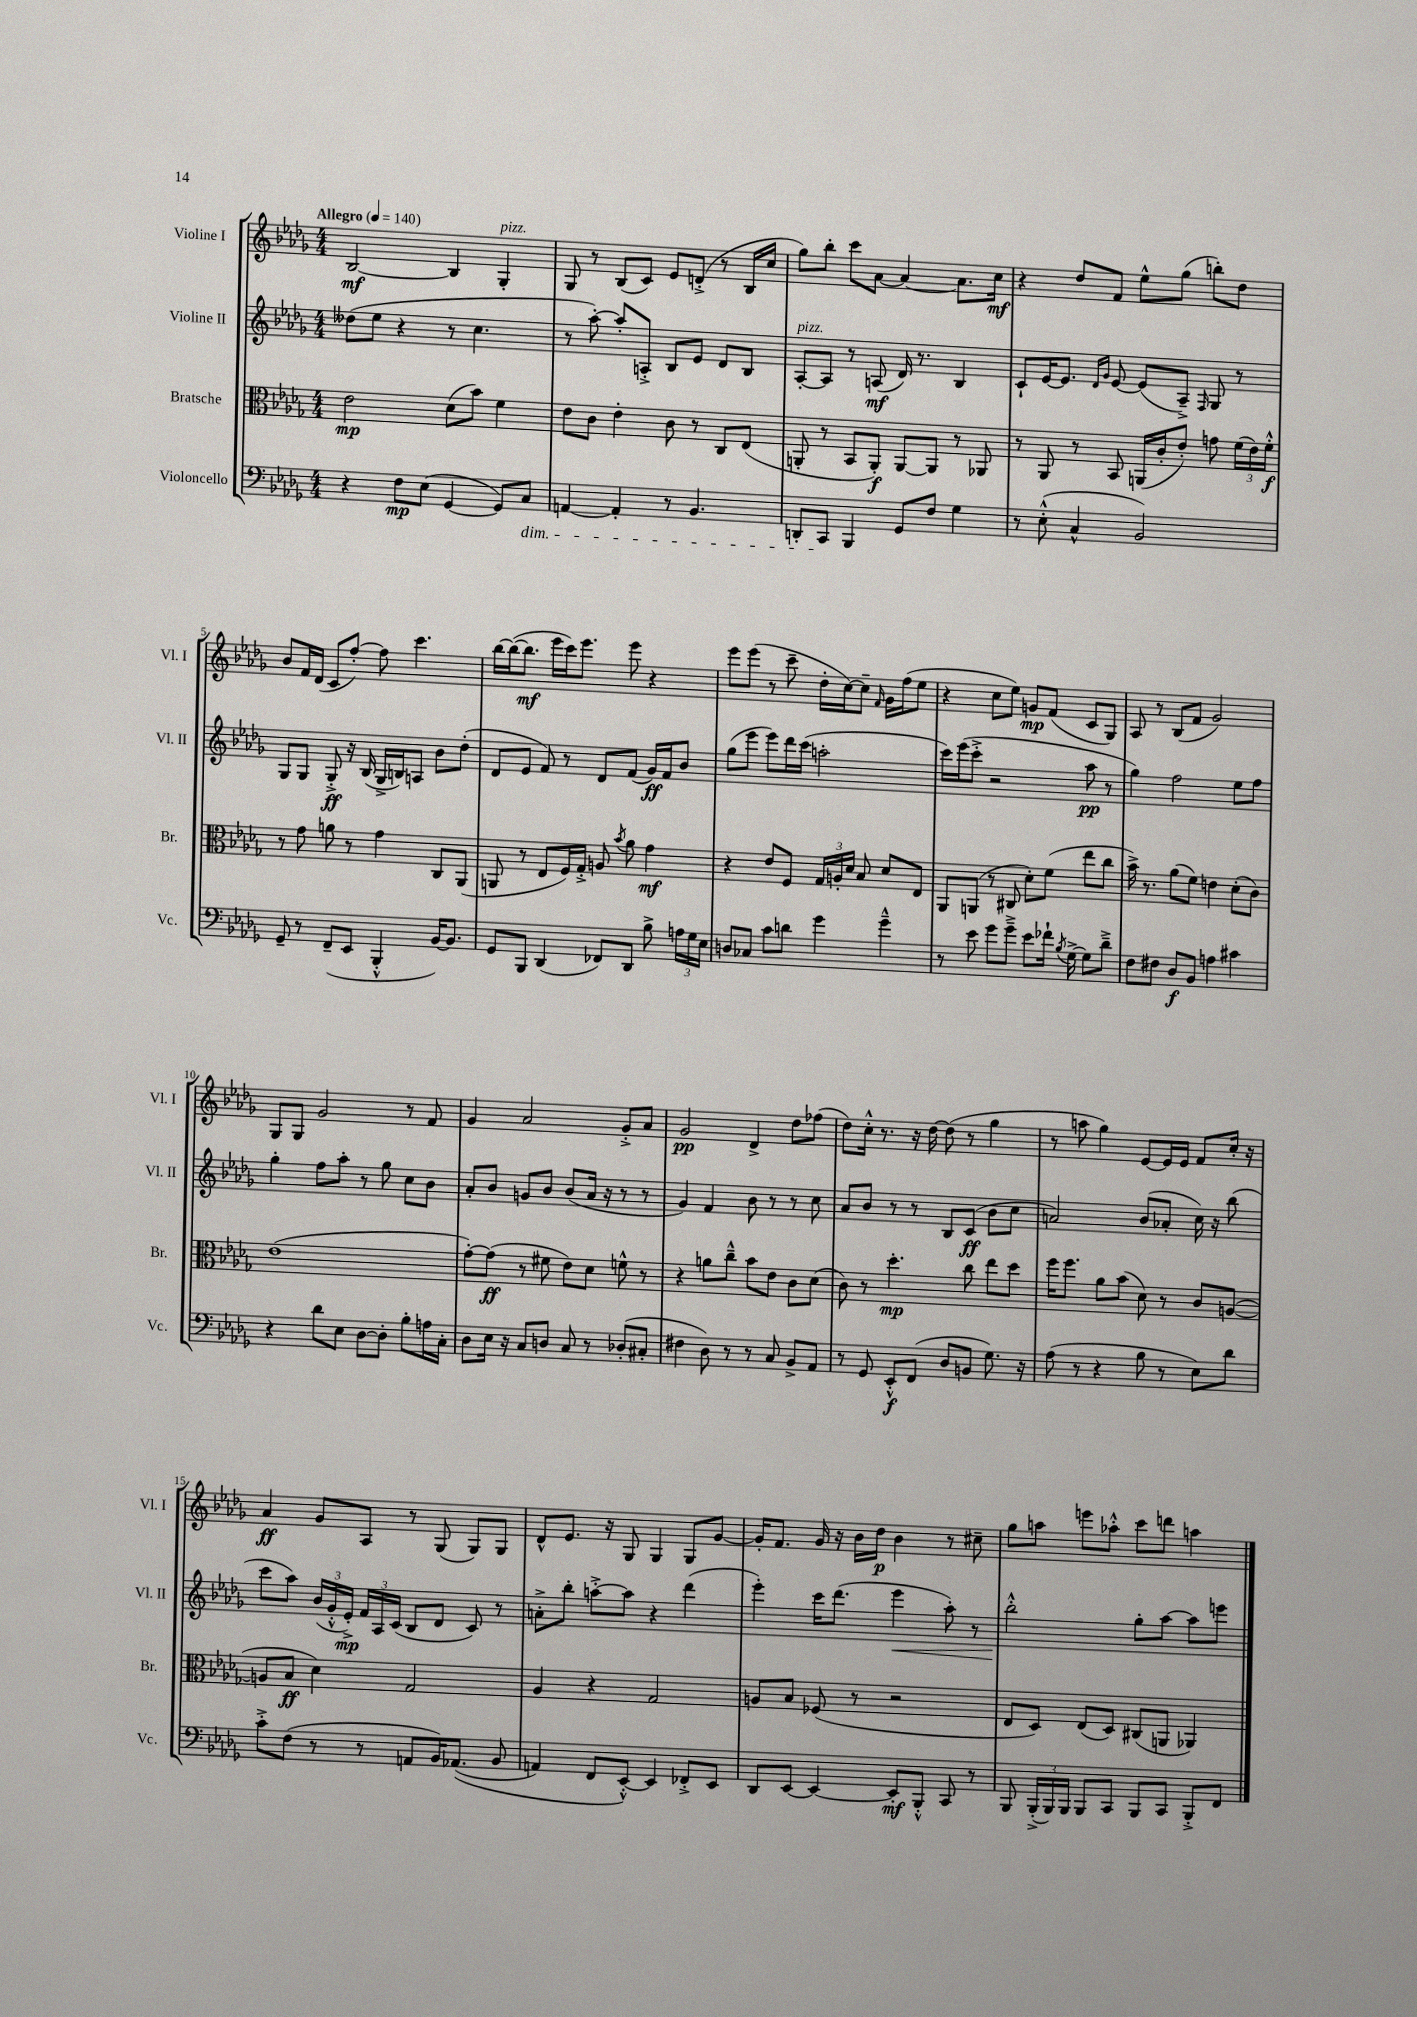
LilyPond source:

<<
\new StaffGroup <<
\new Staff = "s0" \with { instrumentName = "Violine I" shortInstrumentName = "Vl. I" } {
    \clef treble \key des \major \numericTimeSignature \time 4/4 \tempo "Allegro" 4 = 140
    \autoBeamOff bes2~\mf bes4 ges4-.^\markup { \italic "pizz." } |
    ges8 r8 bes8[( c'8]) ees'8[ d'8]-.->( r8 bes16[ c''16] |
    ges''8[) bes''8]-. c'''8[ aes'8]~ aes'4~ aes'8.[ c''16]\mf |
    r4 des''8[ f'8] ees''8[-^ ges''8]( b''8[-.) des''8] |
    bes'8[ f'16 des'16]( c'8[ f''8]~-.) f''8 c'''4. |
    bes''16[~ bes''16~( bes''8.]\mf ees'''16[ c'''16) ees'''8.] ees'''8 r4 |
    ees'''8[ ees'''8]( r8 c'''8-- des''16[-. c''16~) c''8]-- \grace { f'16 } ges'16[ f''16( ees''8] |
    r4 c''8[ ees''8]) g'8[\mp f'8]( c'8[ ges8]) |
    aes8 r8 bes8[( f'8] ges'2) |
    ges8[ ges8] ges'2 r8 f'8 |
    ges'4 aes'2 ges'8[-.-> aes'8] |
    ges'2\pp des'4-> des''8[ fes''8]( |
    des''8[) c''16]-.-^ r8. r16 des''16~ des''8( r8 ges''4 |
    r8 a''8 ges''4) ees'8[~ ees'16 ees'16] f'8[ c''16]-. r16 |
    aes'4\ff ges'8[ aes8] r8 ges8( ges8[) ges8] |
    des'8[-^ ees'8.] r16 ges8 ges4 ges8[ ges'8]~ |
    ges'16[-. f'8.] ges'16 r16 bes'16[ des''16]\p bes'4 r8 cis''8-- |
    ges''8[ a''8] e'''8[ aes''8]-.-^ c'''8[ d'''8] a''4 \bar "|." |
}
\new Staff = "s1" \with { instrumentName = "Violine II" shortInstrumentName = "Vl. II" } {
    \clef treble \key des \major \numericTimeSignature \time 4/4
    \autoBeamOff deses''8[( ees''8] r4 r8 c''4. |
    r8 aes''8~-.) aes''8[-. a8]-.-> bes8[ ees'8] des'8[ bes8] |
    aes8[~-.^\markup { \italic "pizz." } aes8] r8 a8\mf( des'16) r8. bes4 |
    c'8[-! ees'16~ ees'8.] \grace { des'16[ ges'16] } ees'8~ ees'8[( aes8]--->) \grace { f16 } ges8 r8 |
    ges8[ ges8] ges8-.->\ff r16 bes16( ges16[-> b16) a8] bes'8[ des''8]-.( |
    des'8[ ees'8] f'8) r8 des'8[ f'8]( ges'16[\ff) f'16 bes'8] |
    ges''8[( ees'''8] ees'''8[) des'''16 c'''16]( a''2-. |
    c'''16[) ees'''16( c'''8]-.-> r2 aes''8\pp r8 |
    ges''4) f''2 ees''8[ f''8] |
    ges''4-. f''8[ aes''8]-. r8 ges''8 c''8[ bes'8] |
    aes'8[-. bes'8] g'8[ bes'8] bes'8[( aes'16] r16 r8 r8 |
    ges'4) f'4 bes'8 r8 r8 c''8 |
    aes'8[ bes'8] r8 r8 bes8[ c'8]\ff( bes'8[ c''8] |
    a'2) bes'8[( aes'8]-. c''16) r16 bes''8( |
    c'''8[ aes''8]) \tuplet 3/2 { bes'16[( ges'16-.-^ ees'16]-.->\mp) } \tuplet 3/2 { f'16[ aes16 c'16]( } bes8[ des'8] c'8) r8 |
    a'8[-.-> bes''8]-. a''8[~-.-> a''8] r4 des'''4( |
    ees'''4-.) c'''16[ des'''8.]( ees'''4\< aes''8-.) r8 |
    bes''2-.-^\! ges''8[-. aes''8]~ aes''8[ e'''8] \bar "|." |
}
\new Staff = "s2" \with { instrumentName = "Bratsche" shortInstrumentName = "Br." } {
    \clef alto \key des \major \numericTimeSignature \time 4/4
    \autoBeamOff ees'2\mp des'8[( bes'8]) f'4 |
    ees'8[ c'8] ees'4-. c'8 r8 c8[ ees8]( |
    a,8-. r8 bes,8[ a,8]-.\f) a,8[~ a,8] r8 aes,8 |
    r8 aes,8 r8 bes,8 a,16[( c'16-. ees'8]-.) g'8 \tuplet 3/2 { f'16[( ees'16) f'16]-.-^\f } |
    r8 ges'8 a'8 r8 ges'4 c8[ aes,8]( |
    a,8 r8 ees8[ f16) ges16]-.-> a8 \acciaccatura { bes'8 } aes'8 ges'4\mf |
    r4 ees'8[ f8] \tuplet 3/2 { ges16[ a16-. des'16] } bes8 des'8[ ees8] |
    aes,8[ a,8]( r8 cis8 des'8[-.) f'8]( ees''8[ c''8] |
    bes'16->) r8. aes'8[( f'8]) e'4 des'8[-.( c'8]) |
    ees'1( |
    ges'8[~-.) ges'8]\ff( r8 fis'8 ees'8[) des'8] f'8-^ r8 |
    r4 a'8[ c''8]---^ bes'8[ ees'8] c'8[ des'8]( |
    c'8) r8 des''4.-.\mp c''8 ees''8[ des''8] |
    f''16[ f''8.] aes'8[ bes'8]( des'8) r8 c'8[ a8]~( |
    a8[ bes8]\ff des'4) ges2 |
    aes4 r4 ges2 |
    a8[ bes8] fes8( r8 r2 |
    ees8[ des8]) ees8[( des8]) cis8[( a,8] aes,4) \bar "|." |
}
\new Staff = "s3" \with { instrumentName = "Violoncello" shortInstrumentName = "Vc." } {
    \clef bass \key des \major \numericTimeSignature \time 4/4
    \autoBeamOff r4 f8[\mp ees8]( ges,4~ ges,8[) c8]\dim |
    a,4~ a,4-. r8 bes,4. |
    d,8[-. c,8]\! bes,,4 ges,8[ f8] ges4 |
    r8 ees8-.-^( c4-^ bes,2) |
    ges,8-- r8 f,8[--( ees,8] bes,,4-.-^ bes,16[~) bes,8.] |
    ges,8[ bes,,8] des,4( fes,8[) des,8] bes8-> \tuplet 3/2 { a16[ ges16 ees16] } |
    d8[ ces8] c'8[ d'8] ges'4 ges'4---^ |
    r8 ees'8 ges'8[ ges'8]---> ees'8[ fes'16]-! \acciaccatura { bes8 } ges16~-> ges8[ des'8]---> |
    f8[ fis8] des8[\f bes,8] a4 cis'4 |
    r4 des'8[ ees8] des8[~ des8]-. bes8[-. a16 c16]-. |
    des8[ ees16] r16 c8[ d8] c8 r8 des8[-.( cis8]-. |
    fis4 des8) r8 r8 c8 bes,8[-> aes,8] |
    r8 ges,8 ees,8[-.-^\f f,8]( des8[ b,8] ges8.) r16 |
    aes8( r8 r4 bes8 r8 ees8[) des'8] |
    c'8[-.-> f8]( r8 r8 a,8[ bes,16) aes,8.](\( bes,8 |
    a,4) f,8[ ees,8]~-.-^\) ees,4 fes,8[-.-> ees,8] |
    des,8[ ees,8]~ ees,4~ ees,8[-.\mf bes,,8]-.-^ c,8 r8 |
    bes,,8 \tuplet 3/2 { bes,,16[-.->( bes,,16) bes,,16] } bes,,8[ c,8] bes,,8[ c,8] bes,,8[-.-> f,8] \bar "|." |
}
>>
>>
